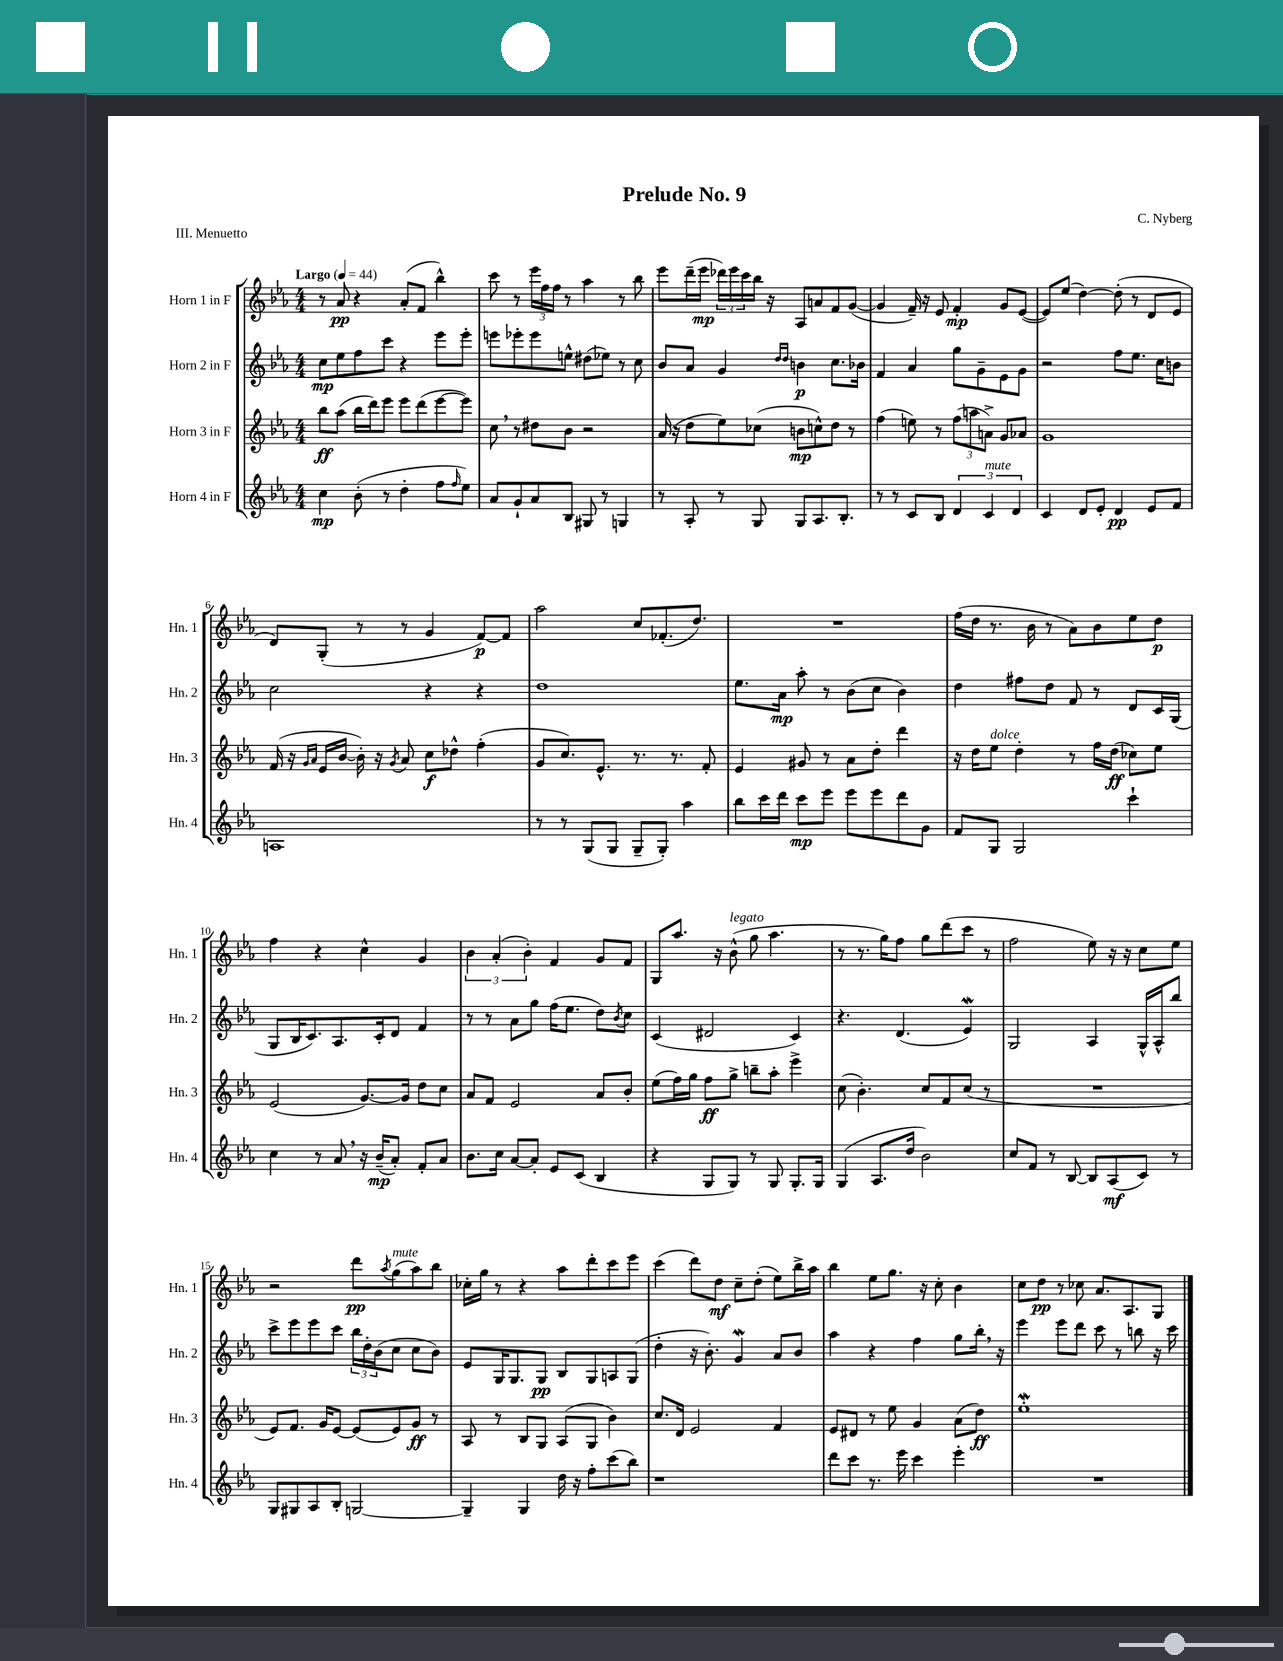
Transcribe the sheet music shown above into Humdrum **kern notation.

**kern	**dynam	**kern	**dynam	**kern	**dynam	**kern	**dynam
*part4	*part4	*part3	*part3	*part2	*part2	*part1	*part1
*staff4	*staff4	*staff3	*staff3	*staff2	*staff2	*staff1	*staff1
*I"Horn 4 in F	*	*I"Horn 3 in F	*	*I"Horn 2 in F	*	*I"Horn 1 in F	*
*I'Hn. 4	*	*I'Hn. 3	*	*I'Hn. 2	*	*I'Hn. 1	*
*clefG2	*	*clefG2	*	*clefG2	*	*clefG2	*
*k[b-e-a-]	*	*k[b-e-a-]	*	*k[b-e-a-]	*	*k[b-e-a-]	*
*M4/4	*	*M4/4	*	*M4/4	*	*M4/4	*
*MM44	*	*MM44	*	*MM44	*	*MM44	*
=1	=1	=1	=1	=1	=1	=1	=1
!	!	!	!	!	!	!LO:TX:a:B:t=Largo	!
4cc\	mp	8bb-\L	ff	8cc\L	mp	8r	.
.	.	(8aa-\J	.	8ee-\	.	8a-/	pp
(8b-'\	.	16bb-\LL	.	8ff\	.	4r	.
.	.	16ddd\J)	.	.	.	.	.
8r	.	8eee-\J	.	8ccc\J	.	.	.
4dd'\	.	8eee-\L	.	4r	.	(8a-'/L	.
.	.	(8ddd\	.	.	.	8f/J	.
8ff\L	.	[8eee-\	.	8eee-\L	.	4bb-^^\)	.
16qqff/	.	.	.	.	.	.	.
8ee-\J)	.	8eee-\J])	.	8eee-'\J	.	.	.
=2	=2	=2	=2	=2	=2	=2	=2
8a-/L	.	8cc,\	.	8eeen\L	.	8ccc\	.
8g`/	.	8r	.	8eee-X'\	.	8r	.
8a-/	.	8dd#X\L	.	8eee-\	.	24eee-\LL	.
.	.	.	.	.	.	24ff\	.
.	.	.	.	.	.	24ff\JJ	.
8B-/J	.	8b-\J	.	8een^^\J	.	8r	.
8G#X/	.	2r	.	(8dd#X\L	.	4aa-\	.
8r	.	.	.	8ee-X\J)	.	.	.
4Gn/	.	.	.	8r	.	8r	.
.	.	.	.	8cc\	.	8bb-\	.
=3	=3	=3	=3	=3	=3	=3	=3
8r	.	(16a-/	.	8b-/L	.	8eee-\L	.
.	.	16r	.	.	.	.	.
8A-'/	.	8dd\L	.	8a-/J	.	(16ddd~\L	.
.	.	.	.	.	.	16eee-\JJ	mp
8r	.	8ee-\)	.	4g/	.	24ddd-X\LL)	.
.	.	.	.	.	.	24eee-\	.
.	.	.	.	.	.	24ccc\	.
8G/	.	(8cc-X\J	.	.	.	16bb-\JJ	.
.	.	.	.	.	.	16r	.
.	.	.	.	16qqdd/LL	.	.	.
.	.	.	.	16qqdd/JJ	.	.	.
8G/L	.	8bn\L	mp	4bn\	p	8A-/L	.
8.A-/	.	8ccn^^\)	.	.	.	8an/	.
.	.	8dd\J	.	8.cc\L	.	8f/	.
8.B-'/J	.	.	.	.	.	.	.
.	.	8r	.	.	.	([8g/J	.
.	.	.	.	16b-X\Jk	.	.	.
=4	=4	=4	=4	=4	=4	=4	=4
8r	.	(4ff\	.	4f/	.	4g/]	.
8r	.	.	.	.	.	.	.
8c/L	.	8een\)	.	4a-/	.	16f~/)	.
.	.	.	.	.	.	16r	.
8B-/J	.	8r	.	.	.	8e-/	.
6d/	.	(12ff\L	.	8gg\L	.	4f'/	mp
.	.	12aan\	.	.	.	.	.
.	.	.	.	8g~\	.	.	.
!LO:TX:a:i:t=mute	!	!	!	!	!	!	!
6c/	.	12an^\J)	.	.	.	.	.
.	.	8g/L	.	8e-\	.	8g/L	.
6d/	.	.	.	.	.	.	.
.	.	8a-X/J	.	8g\J	.	([8e-/J	.
=5	=5	=5	=5	=5	=5	=5	=5
4c/	.	1g	.	2r	.	8e-/L])	.
.	.	.	.	.	.	(8ee-/J	.
8d/L	.	.	.	.	.	[4dd\)	.
8e-'/J	.	.	.	.	.	.	.
4d/	pp	.	.	8ff\L	.	(8dd'\]	.
.	.	.	.	8.ee-\J	.	8r	.
8e-/L	.	.	.	.	.	8d/L	.
.	.	.	.	16cc\KL	.	.	.
8f/J	.	.	.	8bn\J	.	8e-/J	.
!!LO:LB:g=z
=6	=6	=6	=6	=6	=6	=6	=6
1An	.	(16f/	.	2cc\	.	8d/L)	.
.	.	16r	.	.	.	.	.
.	.	16qqg/LL	.	.	.	.	.
.	.	16qqa-/JJ	.	.	.	.	.
.	.	16e-/LL	.	.	.	(8G'/J	.
.	.	[16b-/JJ	.	.	.	.	.
.	.	16b-'\])	.	.	.	8r	.
.	.	16r	.	.	.	.	.
.	.	8qg/	.	.	.	.	.
.	.	8a-/	.	.	.	8r	.
.	.	8cc\L	f	4r	.	4g/	.
.	.	8dd-X^^\J	.	.	.	.	.
.	.	(4ff'\	.	4r	.	[8f/L)	p
.	.	.	.	.	.	8f/J]	.
=7	=7	=7	=7	=7	=7	=7	=7
8r	.	8g/L	.	1dd	.	2aa-\	.
8r	.	8.cc/)	.	.	.	.	.
(8G/L	.	.	.	.	.	.	.
.	.	8.e-^^/J	.	.	.	.	.
8G/J	.	.	.	.	.	.	.
8G~/L	.	8.r	.	.	.	8cc/L	.
8G'/J)	.	.	.	.	.	(8.f-X'/	.
.	.	8.r	.	.	.	.	.
4aa-\	.	.	.	.	.	.	.
.	.	.	.	.	.	8.dd/J)	.
.	.	8f'/	.	.	.	.	.
=8	=8	=8	=8	=8	=8	=8	=8
8bb-\L	.	4e-/	.	8.ee-\L	.	1r	.
16ccc\L	.	.	.	.	.	.	.
16ddd\JJ	.	.	.	16a-\Jk	mp	.	.
8ccc\L	mp	8g#X/	.	8aa-'\	.	.	.
8eee-\J	.	8r	.	8r	.	.	.
8eee-\L	.	8a-\L	.	(8b-\L	.	.	.
8eee-\	.	8dd'\J	.	8cc\J	.	.	.
8ddd\	.	4ddd\	.	4b-\)	.	.	.
8g\J	.	.	.	.	.	.	.
=9	=9	=9	=9	=9	=9	=9	=9
8f/L	.	16r	.	4dd\	.	(16ff\LL	.
.	.	16dd\KL	.	.	.	16dd\JJ	.
!	!	!LO:TX:a:i:t=dolce	!	!	!	!	!
8G/J	.	8ee-\J	.	.	.	8.r	.
2G/	.	4dd'\	.	8ff#X\L	.	.	.
.	.	.	.	.	.	16b-\	.
.	.	.	.	8dd\J	.	8r	.
.	.	8r	.	8f/	.	8a-\L)	.
.	.	16ff\LL	.	8r	.	8b-\	.
.	.	(16dd\JJ	ff	.	.	.	.
4ccc`\	.	8cc-X\L)	.	8d/L	.	8ee-\	.
.	.	8ee-\J	.	16c/L	.	8dd\J	p
.	.	.	.	(16G/JJ	.	.	.
!!LO:LB:g=z
=10	=10	=10	=10	=10	=10	=10	=10
4cc\	.	(2e-/	.	8G/L	.	4ff\	.
.	.	.	.	16B-/K	.	.	.
.	.	.	.	8.c/)	.	.	.
8r	.	.	.	.	.	4r	.
8a-,/	.	.	.	8.A-/	.	.	.
16r	.	[8.g/L)	.	.	.	4cc^^\	.
(16b-~/KL	mp	.	.	16c'/k	.	.	.
8a-'/J)	.	.	.	8d/J	.	.	.
.	.	16g/Jk]	.	.	.	.	.
8f'/L	.	8dd\L	.	4f/	.	4g/	.
8a-/J	.	8cc\J	.	.	.	.	.
=11	=11	=11	=11	=11	=11	=11	=11
8.b-\L	.	8a-/L	.	8r	.	6b-\	.
.	.	8f/J	.	8r	.	.	.
.	.	.	.	.	.	(6a-'/	.
16cc\Jk	.	.	.	.	.	.	.
[8a-/L	.	2e-/	.	8a-\L	.	.	.
.	.	.	.	.	.	6b-'\)	.
8a-'/J]	.	.	.	8gg\J	.	.	.
8e-/L	.	.	.	(16ff\KL	.	4f/	.
.	.	.	.	8.ee-\J	.	.	.
(8c/J	.	.	.	.	.	.	.
4B-/	.	8a-/L	.	8dd\L)	.	8g/L	.
.	.	.	.	8qb-/	.	.	.
.	.	8b-'/J	.	8cc\J	.	8f/J	.
=12	=12	=12	=12	=12	=12	=12	=12
4r	.	(8ee-\L	.	(4c/	.	8G/L	.
.	.	16ff\L)	.	.	.	8.aa-/J	.
.	.	16gg\JJ	.	.	.	.	.
8G/L	.	8ff\L	ff	2d#X/	.	.	.
.	.	.	.	.	.	16r	.
!	!	!	!	!	!	!LO:TX:a:i:t=legato	!
8G/J)	.	8gg^\J	.	.	.	(8b-^^\	.
8r	.	8bbn~\L	.	.	.	8gg\	.
8G/	.	8aa-'\J	.	.	.	4.aa-\	.
8.G'/L	.	4eee-^\	.	4c/)	.	.	.
16G/Jk	.	.	.	.	.	.	.
=13	=13	=13	=13	=13	=13	=13	=13
(4G/	.	(8cc\	.	4.r	.	8r	.
.	.	4.b-'\)	.	.	.	8.r	.
8.A-/L	.	.	.	.	.	.	.
.	.	.	.	.	.	16gg\KL)	.
.	.	.	.	(4.d/	.	8ff\J	.
16dd/Jk	.	.	.	.	.	.	.
2b-\)	.	8cc/L	.	.	.	8gg\L	.
.	.	8f/	.	.	.	(8ddd\	.
.	.	(8cc/J	.	4e-w/)	.	8ccc\J	.
.	.	8r	.	.	.	8r	.
=14	=14	=14	=14	=14	=14	=14	=14
8cc/L	.	1r	.	2G/	.	2ff\	.
8f/J	.	.	.	.	.	.	.
8r	.	.	.	.	.	.	.
[8B-/	.	.	.	.	.	.	.
8B-/L]	.	.	.	4A-/	.	8ee-\)	.
(8A-/	mf	.	.	.	.	16r	.
.	.	.	.	.	.	16r	.
8c/J)	.	.	.	16G^^/LL	.	8cc\L	.
.	.	.	.	16A-^^/J	.	.	.
8r	.	.	.	8bb-/J	.	8ee-\J	.
!!LO:LB:g=z
=15	=15	=15	=15	=15	=15	=15	=15
8G/L	.	8e-/L)	.	8ccc^\L	.	2r	.
8G#X/	.	8.f/J	.	8eee-\	.	.	.
8A-/	.	.	.	8eee-\	.	.	.
.	.	16g/KL	.	.	.	.	.
8B-'/J	.	[8e-/J	.	8ccc\J	.	.	.
[2Gn/	.	(8e-/L]	.	24bb-\LL	.	8ddd\L	pp
.	.	.	.	24dd'\	.	.	.
.	.	.	.	(24b-\J	.	.	.
.	.	.	.	.	.	8qaa-/	.
!	!	!	!	!	!	!LO:TX:a:i:t=mute	!
.	.	8e-/)	.	8cc\J	.	(8gg\	.
.	.	8g/J	ff	8cc\L	.	8aa-\)	.
.	.	8r	.	8b-\J)	.	8bb-\J	.
=16	=16	=16	=16	=16	=16	=16	=16
4G~/]	.	8A-/	.	8e-/L	.	16cc-X'\LL	.
.	.	.	.	.	.	16gg\JJ	.
.	.	8r	.	16G/K	.	8r	.
.	.	.	.	8.G/	.	.	.
4G/	.	8B-/L	.	.	.	4r	.
.	.	8G/J	.	8G/J	pp	.	.
16dd\	.	(8A-/L	.	8B-/L	.	8aa-\L	.
16r	.	.	.	.	.	.	.
8ff'\L	.	8G/J	.	8G/	.	8ddd'\	.
(8ccc\	.	4b-\)	.	8An/	.	8ccc\	.
8bb-\J)	.	.	.	(8G/J	.	8eee-\J	.
=17	=17	=17	=17	=17	=17	=17	=17
1r	.	8.cc/L	.	4dd'\	.	(4ccc\	.
.	.	16d/Jk	.	.	.	.	.
.	.	2e-/	.	16r	.	8ddd\L)	.
.	.	.	.	8.b-'\)	.	.	.
.	.	.	.	.	.	8dd\J	mf
.	.	.	.	4gW/	.	8cc~\L	.
.	.	.	.	.	.	(8dd'\J	.
.	.	4f/	.	8a-/L	.	8ee-\L)	.
.	.	.	.	8b-/J	.	16bb-^\L	.
.	.	.	.	.	.	16aa-\JJ	.
=18	=18	=18	=18	=18	=18	=18	=18
8ddd\L	.	8e-/L	.	4aa-\	.	4bb-\	.
8ccc\J	.	8d#X/J	.	.	.	.	.
8.r	.	8r	.	4r	.	8ee-\L	.
.	.	8ee-\	.	.	.	8.gg\J	.
16eee-\	.	.	.	.	.	.	.
4ccc\	.	4g/	.	4ff\	.	.	.
.	.	.	.	.	.	16r	.
.	.	.	.	.	.	8cc'\	.
4eee-'\	.	(8a-\L	.	8gg\L	.	4b-\	.
.	.	8dd\J)	ff	16bb-',\Jk	.	.	.
.	.	.	.	16r	.	.	.
=19	=19	=19	=19	=19	=19	=19	=19
1r	.	1ee-w'	.	4eee-\	.	8cc\L	.
.	.	.	.	.	.	8dd\J	pp
.	.	.	.	8eee-\L	.	8r	.
.	.	.	.	8ddd\J	.	8cc-X\	.
.	.	.	.	8ccc\	.	8.a-/L	.
.	.	.	.	8r	.	.	.
.	.	.	.	.	.	8.A-/	.
.	.	.	.	8bbn\	.	.	.
.	.	.	.	16r	.	8G/J	.
.	.	.	.	16ccc\	.	.	.
==	==	==	==	==	==	==	==
*-	*-	*-	*-	*-	*-	*-	*-
